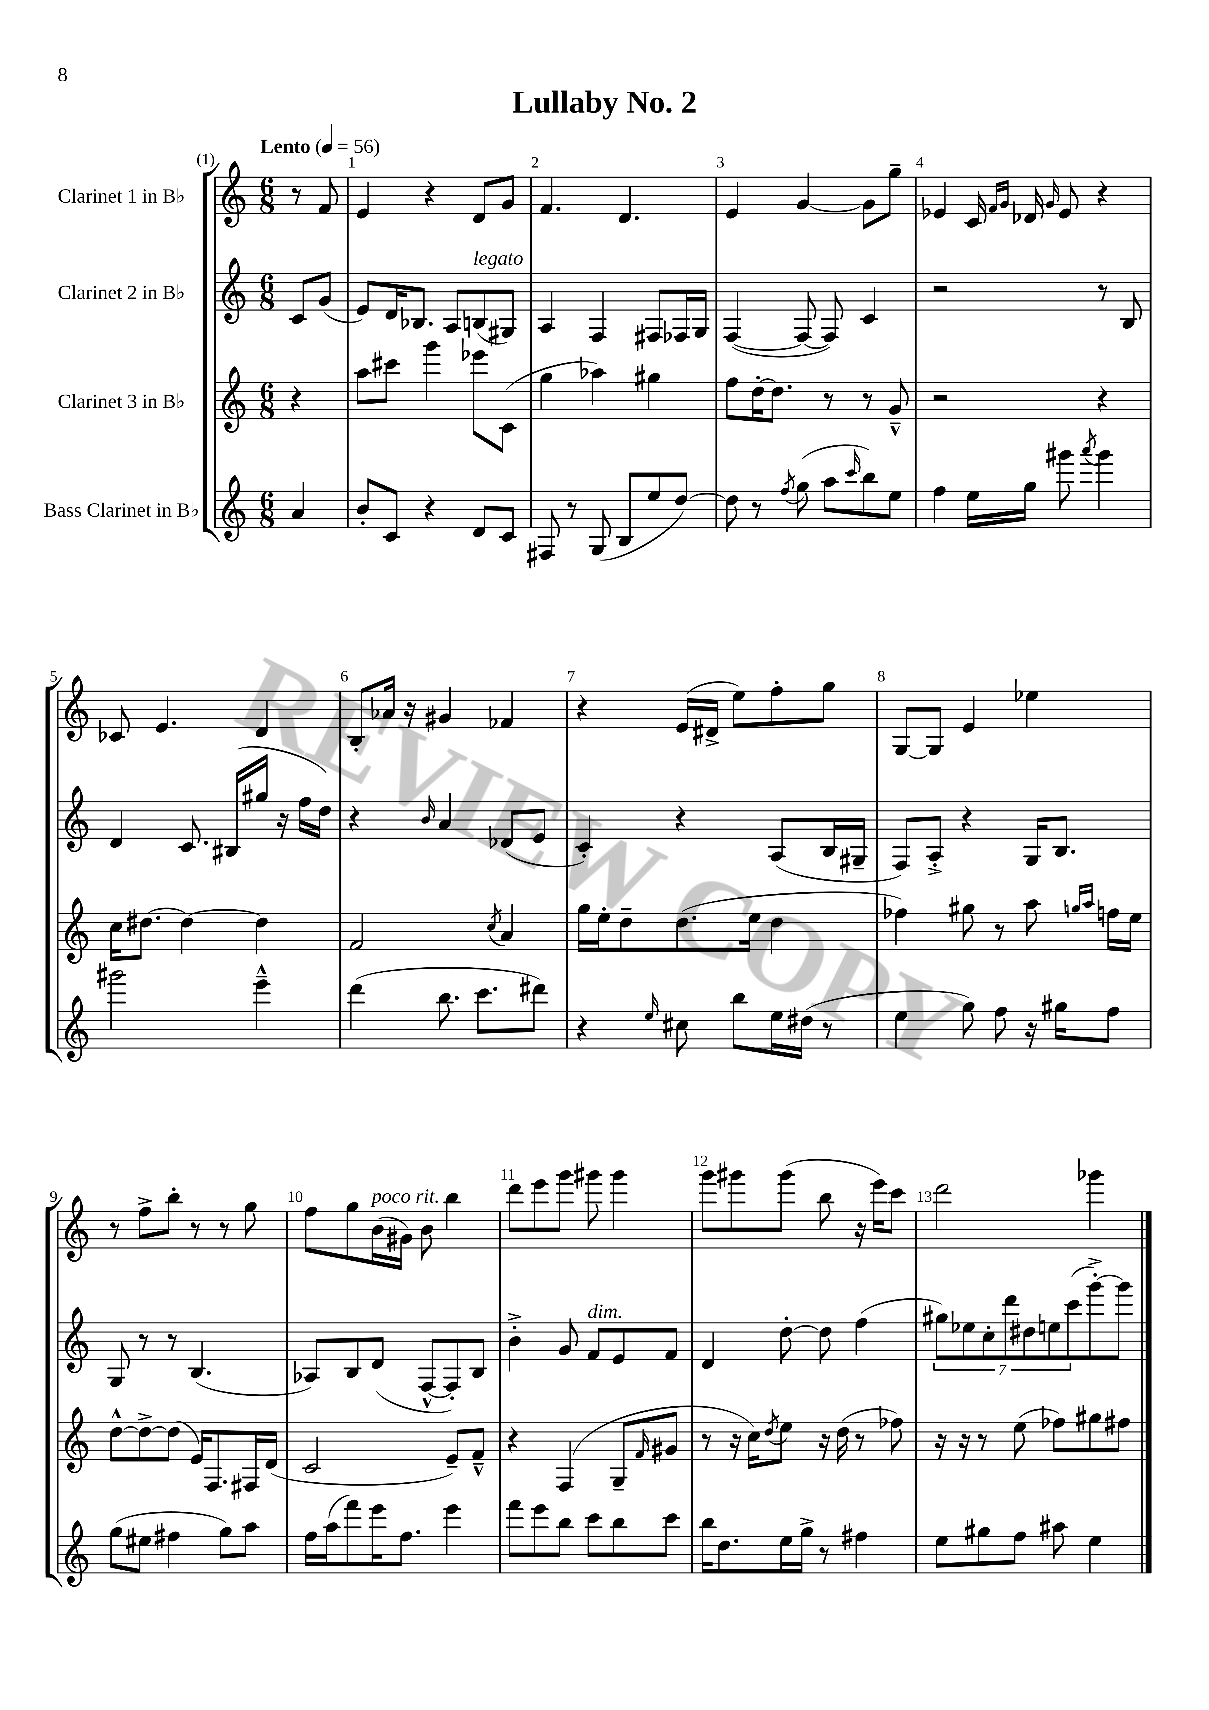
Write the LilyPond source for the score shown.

\header { title = "Lullaby No. 2" }
<<
\new StaffGroup <<
\new Staff = "s0" \with { instrumentName = "Clarinet 1 in Bb" } {
    \clef treble \key c \major \numericTimeSignature \time 6/8 \partial 4 \tempo "Lento" 4 = 56
    r8 f'8 |
    e'4 r4 d'8 g'8 |
    f'4. d'4. |
    e'4 g'4~ g'8 g''8-- |
    ees'4 c'16 \grace { f'16 g'16 } des'16 \grace { g'16 } ees'8 r4 |
    ces'8 e'4. d'4 |
    b8-. aes'16 r16 gis'4 fes'4 |
    r4 e'16( dis'16-> e''8) f''8-. g''8 |
    g8~ g8 e'4 ees''4 |
    r8 f''8-> b''8-. r8 r8 g''8 |
    f''8 g''8 b'16^\markup { \italic "poco rit." }( gis'16) b'8 b''4 |
    d'''8 e'''8 g'''8 gis'''8 gis'''4 |
    g'''8 gis'''8 gis'''8( b''8 r16 e'''16) c'''8 |
    d'''2 ges'''4 \bar "|." |
}
\new Staff = "s1" \with { instrumentName = "Clarinet 2 in Bb" } {
    \clef treble \key c \major \numericTimeSignature \time 6/8 \partial 4
    c'8 g'8( |
    e'8) d'16 bes8. a8 b8^\markup { \italic "legato" }( gis8) |
    a4 f4 fis8 fes16 g16 |
    f4~( f8~ f8) c'4 |
    r2 r8 b8 |
    d'4 c'8. bis16( gis''16 r16 f''16 d''16) |
    r4 \grace { b'16 } a'4 des'8( e'8 |
    c'4-.) r4 a8( b16 gis16-- |
    f8) a8-.-> r4 g16 b8. |
    g8 r8 r8 b4.( |
    aes8) b8 d'8( f8~-^ f8-.) b8 |
    b'4-.-> g'8 f'8^\markup { \italic "dim." } e'8 f'8 |
    d'4 d''8~-. d''8 f''4( |
    \tuplet 7/4 { gis''8) ees''8 c''8-. d'''8 dis''8 e''8 c'''8( } g'''8~-.->) g'''8 \bar "|." |
}
\new Staff = "s2" \with { instrumentName = "Clarinet 3 in Bb" } {
    \clef treble \key c \major \numericTimeSignature \time 6/8 \partial 4
    r4 |
    a''8 cis'''8 g'''4 ees'''8 c'8( |
    g''4 aes''4) gis''4 |
    f''8 d''16~-. d''8. r8 r8 g'8---^ |
    r2 r4 |
    c''16 dis''8.~ dis''4~ dis''4 |
    f'2 \acciaccatura { c''8 } a'4 |
    g''16 e''16-. d''8-- d''8.( e''16 d''4 |
    fes''4) gis''8 r8 a''8 \grace { g''16 a''16 } f''16 e''16 |
    d''8~-^ d''8~-> d''8( e'16) f8. fis16 d'16( |
    c'2 e'8--) f'8---^ |
    r4 f4( g8-- \grace { f'16 } gis'8 |
    r8 r16 c''16) \acciaccatura { d''8 } e''8 r16 d''16( r8 fes''8) |
    r16 r16 r8 e''8( fes''8) gis''8 fis''8 \bar "|." |
}
\new Staff = "s3" \with { instrumentName = "Bass Clarinet in Bb" } {
    \clef treble \key c \major \numericTimeSignature \time 6/8 \partial 4
    a'4 |
    b'8-. c'8 r4 d'8 c'8 |
    fis8 r8 g8( b8 e''8 d''8~) |
    d''8 r8 \acciaccatura { f''8 } g''8( a''8 \grace { c'''16 } b''8) e''8 |
    f''4 e''16 g''16 gis'''8 \acciaccatura { a'''8 } gis'''4 |
    gis'''2 e'''4---^ |
    d'''4( b''8. c'''8. dis'''8) |
    r4 \grace { e''16 } cis''8 b''8 e''16 dis''16( r8 |
    e''4 g''8) f''8 r16 gis''16 f''8 |
    g''8( eis''8 fis''4 g''8) a''8 |
    f''16 a''16( f'''8) e'''16 f''8. e'''4 |
    f'''8 e'''8 b''8 c'''8 b''8 c'''8 |
    b''16 d''8. e''16 g''16-> r8 fis''4 |
    e''8 gis''8 f''8 ais''8 e''4 \bar "|." |
}
>>
>>
\layout { \context { \Score \override BarNumber.break-visibility = ##(#f #t #t) barNumberVisibility = #all-bar-numbers-visible } }
